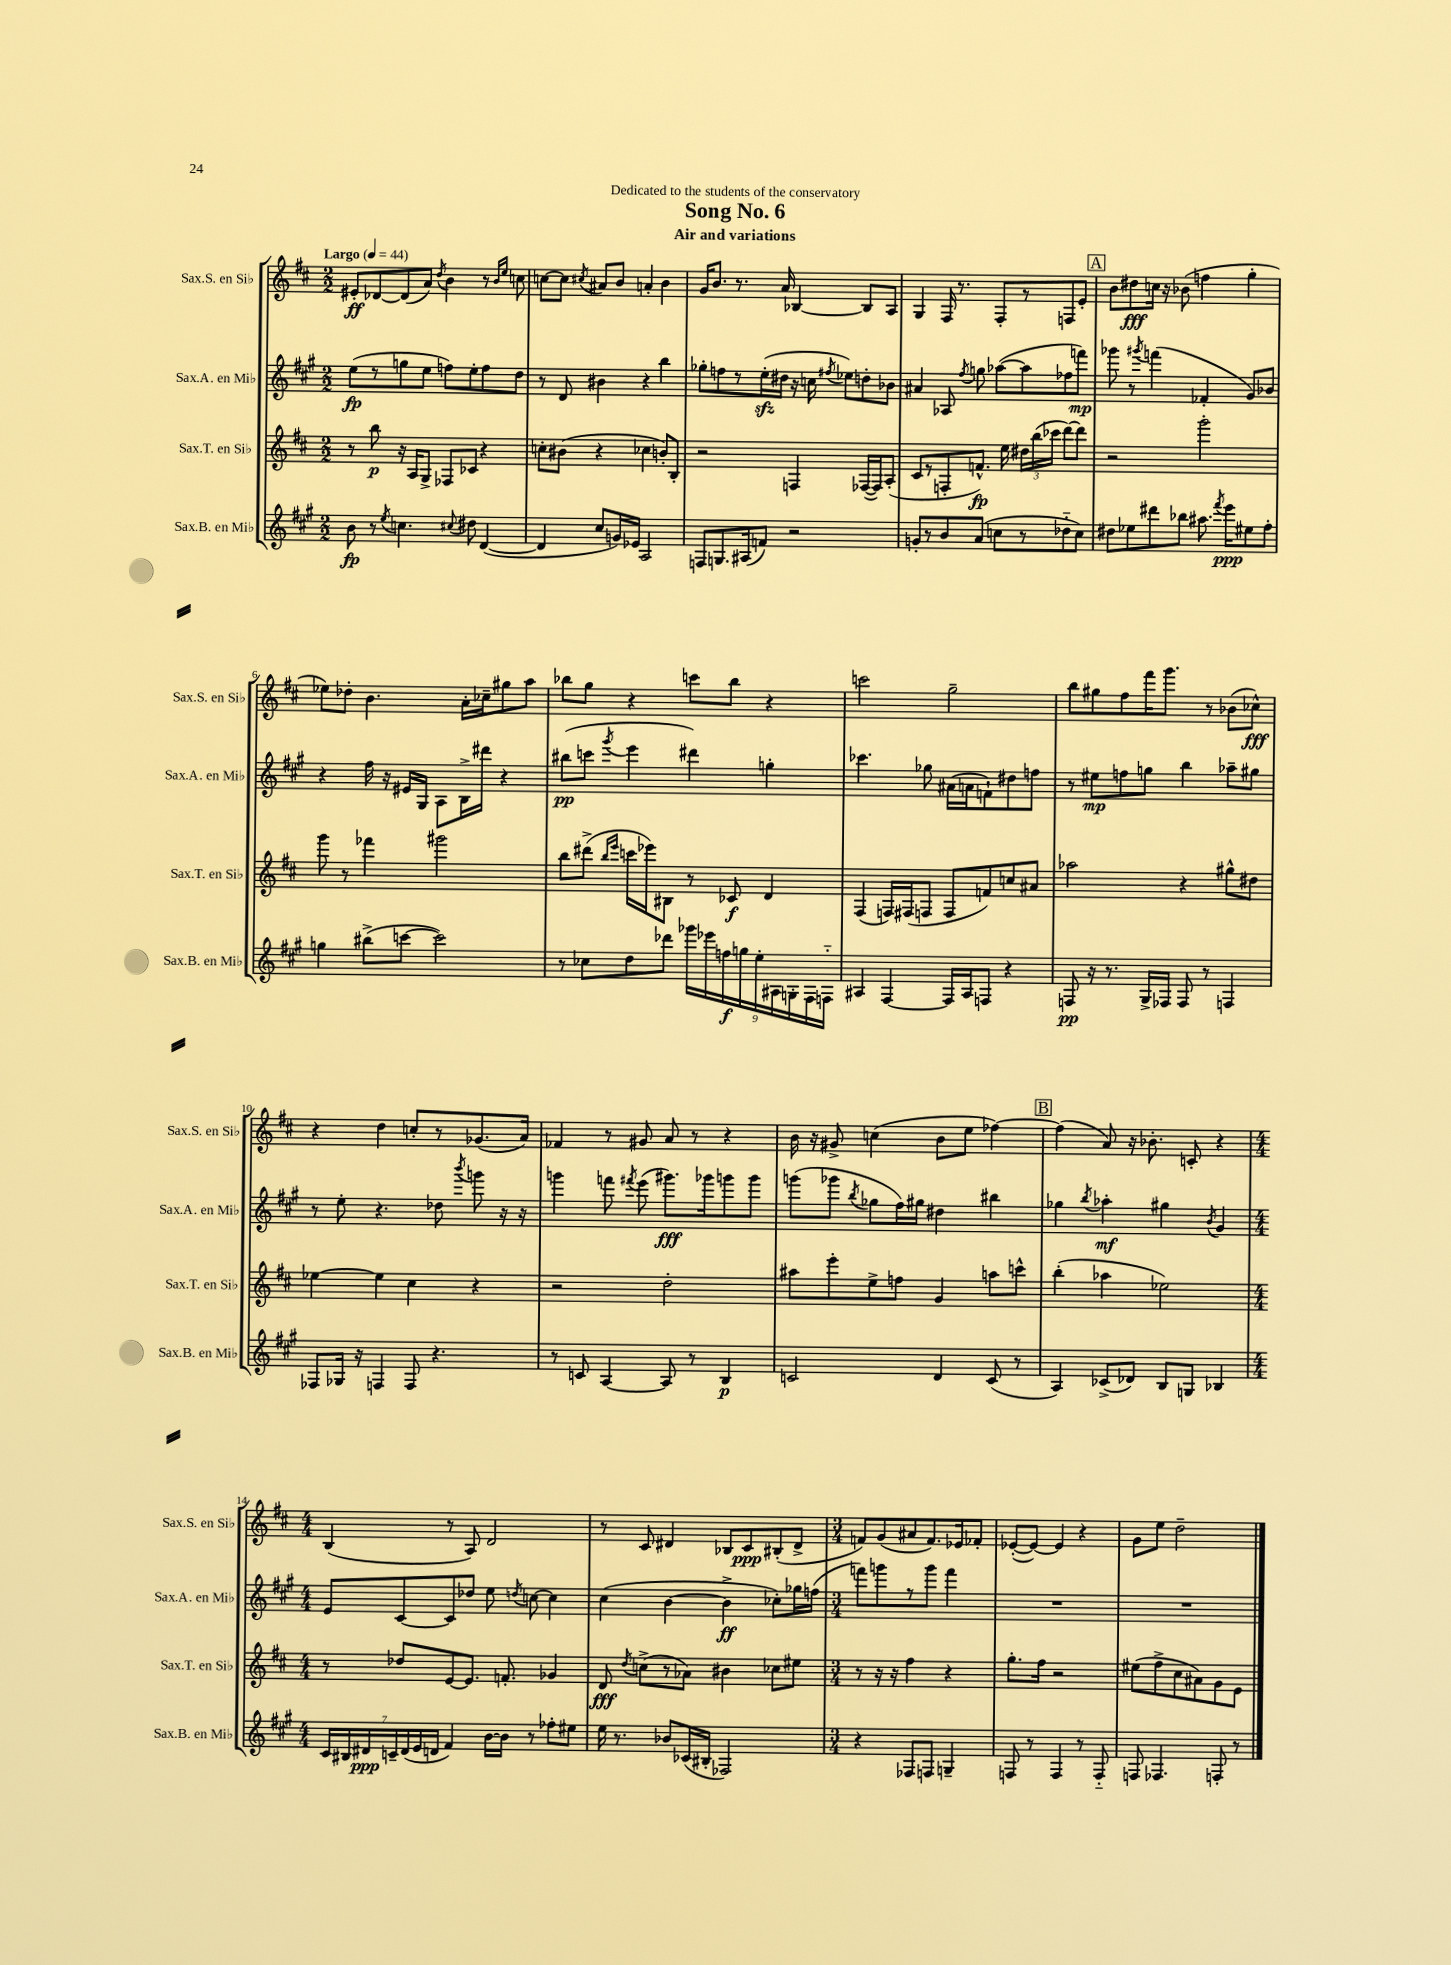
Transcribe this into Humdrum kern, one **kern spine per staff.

**kern	**kern	**kern	**kern
*staff4	*staff3	*staff2	*staff1
*clefG2	*clefG2	*clefG2	*clefG2
*k[f#c#g#]	*k[f#c#]	*k[f#c#g#]	*k[f#c#]
*M2/2	*M2/2	*M2/2	*M2/2
*MM44	*MM44	*MM44	*MM44
8b	8r	(8ee	8e#'
8r	8bb	8r	[8d-
8qee	.	.	.
4.cc	16r	8gg	(8d-]
.	16A	.	.
.	8G^	8ee	8a)
.	.	.	8qdd
.	8F-	8ff)	4b
8qqcc#	.	.	.
8dd#	8c-	8ee'	.
([4d	4r	8ff	8r
.	.	.	16qqb
.	.	.	16qqee
.	.	8dd	8cc
=	=	=	=
4d]	8cc'	8r	[8cc
.	(8b#	8d	8cc]
.	.	.	8qcc#
8cc#	4r	4b#	8a#
16g)	.	.	8b
16e-	.	.	.
2A	4cc-	4r	4a'
.	8b')	4bb	4b
.	8B'	.	.
=	=	=	=
8F	2r	8gg-'	16g
.	.	.	8.b
8.G	.	8ff	.
.	.	8r	8.r
(16A#	.	.	.
8f)	.	(16ee'	.
.	.	16dd#	16a
2r	4F	16r	[4B-
.	.	16cc	.
.	.	8qff#	.
.	.	8ee-)	.
.	([16F-	8dd'	8B-]
.	16F-])	.	.
.	(8A'	8b-	8A
=	=	=	=
8g'	8c#	4a#	4G
8r	8r	.	.
8b	8F'	8A-	16F#
.	.	.	8.r
.	.	8qff#	.
(8a	8.f^^)	8gg	.
8cc	.	([8aa-	8F#'
.	16ee	.	.
8r	24dd#	8aa-]	8r
.	(24bb	.	.
.	24ccc-	.	.
8dd-'~	[8ddd)	8ff-	8F
8cc)	8ddd]	8fff)	8e'
=	=	=	=
8dd#	2r	8ggg-	8b
8ee-	.	8r	8dd#
.	.	8qggg#	.
8ddd#	.	(4fff	16cc
.	.	.	16r
8bb-	.	.	(8b-
8.aa#	2ggg'	4f-'	4ff
8qfff#	.	.	.
16eee	.	.	.
8ee#	.	8g#)	4gg'
8ff#'	.	8b-	.
=	=	=	=
4gg	8ggg	4r	8ee-)
.	8r	.	8dd-'
(8bb#^	4fff-	16ff#	4.b
.	.	16r	.
[8ccc	.	16e#	.
.	.	16G#	.
2ccc])	2ggg#	8A	.
.	.	16B^	16a'
.	.	16ddd#	16cc-~
.	.	4r	8gg#
.	.	.	8aa
=	=	=	=
8r	8bb	(8bb#	8bb-
8cc-	(8ddd#^	8ccc	8gg
.	16qqbb	.	.
.	16qqeee	8qggg#	.
8dd	16ccc	4eee	4r
.	16eee-)	.	.
8ddd-	8B#	.	.
18ggg-	8r	4ddd#)	8ccc
18eee-	.	.	.
18ff	.	.	.
.	8c-	.	8bb-
18gg	.	.	.
18ee'	.	.	.
.	4d	4gg'	4r
18A#	.	.	.
18G'	.	.	.
18F#	.	.	.
18F'~	.	.	.
=	=	=	=
4A#	(4F#	4.ccc-	2ccc
[4F#	16F)	.	.
.	(16F#	.	.
.	8F	8gg-	.
16F#]	8F	(16a#	2gg~
16A#	.	16a	.
8F	8f)	8f`)	.
4r	8cc	8dd#	.
.	8a#	8ff	.
=	=	=	=
8F	2aa-	8r	8bb
16r	.	8ee#	8gg#
8.r	.	.	.
.	.	8ff	8ff#
16G#^	.	8gg	16fff#
16F-	.	.	8.ggg
8F-	4r	4bb	.
8r	.	.	8r
4F	8gg#^^	8aa-~	(8b-
.	8dd#	8gg#	8cc-^^)
=	=	=	=
8F-	[4ee-	8r	4r
16G-	.	8ee'	.
16r	.	.	.
4F	4ee-]	4.r	4dd
8F	4cc#	.	8cc'
4.r	.	8dd-	8r
.	.	8qbbb	.
.	4r	8ggg	(8.g-
.	.	16r	.
.	.	16r	16a)
=	=	=	=
8r	2r	4ggg	4f-
8c	.	.	.
[4A	.	8fff	8r
.	.	8qfff#	.
.	.	(8eee	8g#
8A]	2dd'	8.ggg#)	8a
8r	.	.	8r
.	.	16ggg-	.
4B	.	8ggg	4r
.	.	8ggg	.
=	=	=	=
2c	8aa#	(8ggg	16b
.	.	.	16r
.	8eee'	8ggg-	8g#^
.	.	8qbb	.
.	8ee^	8gg-	(4cc
.	8ff	16ff#)	.
.	.	16gg#	.
4d	4g	4dd#	8b
.	.	.	8ee
(8c	8aa	4bb#	[4ff-)
8r	8ccc^^	.	.
=	=	=	=
4A)	(4bb'	4gg-	(4ff-]
.	.	8qbb	.
(8c-^	4aa-	4aa-'	8a)
8d-)	.	.	16r
.	.	.	8.b-'
8B	2ee-)	4gg#	.
8G	.	.	8c'
.	.	8qb	.
4B-	.	4g#	4r
=	=	=	=
*M4/4	*M4/4	*M4/4	*M4/4
28c#	8r	8e	(4B
28B#	.	.	.
28d#	.	.	.
28c~	.	.	.
.	8dd-	[8c#	.
(28d#	.	.	.
28e	.	.	.
28d	.	.	.
4f#)	[8e	8c#]	8r
.	8.e]	8dd-	8A)
[16b	.	8ee	2d
16b]	8.f'	.	.
.	.	8qdd	.
8r	.	[8cc	.
8ff-'	4g-	4cc]	.
8ee#	.	.	.
=	=	=	=
16ee	8d	(4cc#	8r
8.r	.	.	.
.	8qdd	.	.
.	(8cc^	.	8c#
8b-	8r	[4b	4d#
(16c-	8a-)	.	.
16B#'	.	.	.
2F-)	4b#	4b^]	8B-
.	.	.	8c#
.	8cc-	8cc-')	(8B#'
.	8ee#	16gg-	8d#^
.	.	(16ff	.
=	=	=	=
*M3/4	*M3/4	*M3/4	*M3/4
4r	8r	8fff)	8f)
.	16r	8ggg	(8g
.	16r	.	.
8F-	4ff#	8r	8a#
8F	.	8ggg	8.f)
4G~	4r	4fff	.
.	.	.	16e-
.	.	.	8f-'
=	=	=	=
8F	8.gg'	2.r	([8e-'
8r	.	.	8e-_)
.	16ff#	.	.
4F	2r	.	4e-]
8r	.	.	4r
8F'~	.	.	.
=	=	=	=
8F	(8ee#	2.r	8g
4.F-	8ff#^	.	8ee
.	8cc#	.	2dd~
.	8a#)	.	.
8F'	8g	.	.
8r	8e	.	.
==	==	==	==
*-	*-	*-	*-
